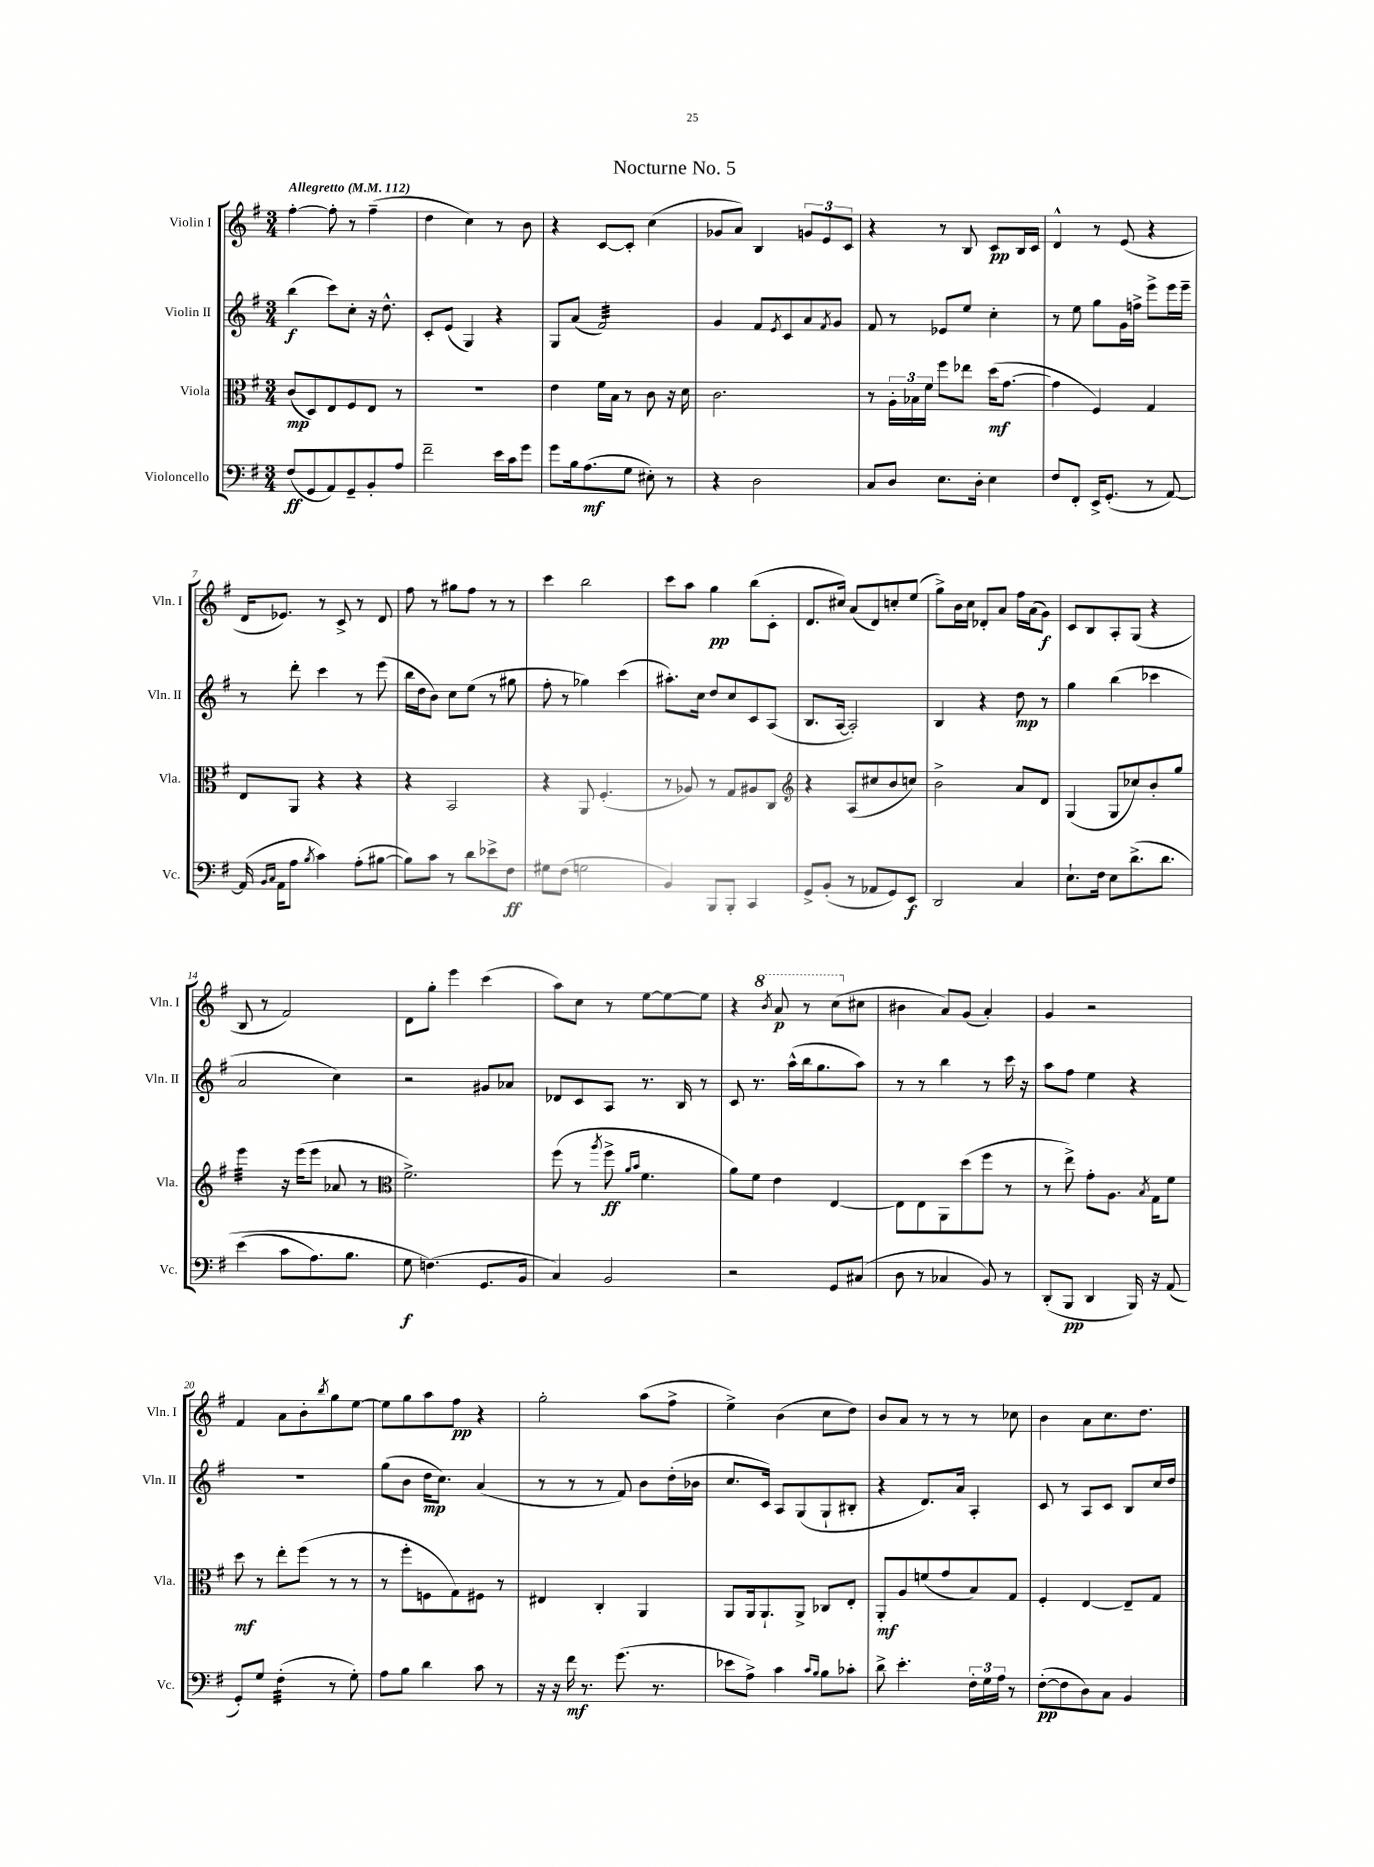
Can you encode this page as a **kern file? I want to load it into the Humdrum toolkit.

**kern	**kern	**kern	**kern
*staff4	*staff3	*staff2	*staff1
*clefF4	*clefC3	*clefG2	*clefG2
*k[f#]	*k[f#]	*k[f#]	*k[f#]
*M3/4	*M3/4	*M3/4	*M3/4
*MM112	*MM112	*MM112	*MM112
(8F#	(8c	(4bb	[4ff#'
8GG	8D)	.	.
8AA)	8E	8ccc)	8ff#']
8GG~	8F#	8cc'	8r
8BB'	8E	16r	(4ff#~
.	.	8.dd^^	.
8A	8r	.	.
=	=	=	=
2f#~	2.r	8c'	4dd
.	.	(8e	.
.	.	4G)	4cc)
16e	.	4r	8r
16c	.	.	.
8g	.	.	8b
=	=	=	=
8g	4e	8G	4r
16B	.	(8a	.
(8.A	.	.	.
.	16f#	2f#)	[8c
.	16B	.	.
8G	8r	.	8c']
8E#')	8c	.	(4cc
8r	16r	.	.
.	16d	.	.
=	=	=	=
4r	2.c	4g	8g-
.	.	.	8a)
2D	.	8f#	4B
.	.	8qe	.
.	.	8c	.
.	.	8a	12g
.	.	.	12e
.	.	8qf#	.
.	.	8g	.
.	.	.	12c
=	=	=	=
8C	8r	8f#	4r
8D	24A'	8r	.
.	24B-	.	.
.	24f#	.	.
8.E	8ff#	8e-	8r
.	8ee-	8ee	8B
16D'	.	.	.
4E	(16dd	4cc'	8c
.	[8.g	.	.
.	.	.	16B
.	.	.	16c
=	=	=	=
8F#	4g]	8r	4d^^
8FF#'	.	8ee	.
16EE^	4F#)	8gg	8r
(8.GG'	.	.	.
.	.	16g	(8e
.	.	16ff^	.
8r	4G	8eee^	4r
[8AA)	.	16eee	.
.	.	16eee~	.
=	=	=	=
(16AA]	8E	8r	16d
16qqBB	.	.	.
16qqC	.	.	.
16AA	.	.	8.e-)
8A	8AA	8ddd'	.
8qB	.	.	.
4c)	4r	4ccc	8r
.	.	.	8c^
(8A'	4r	8r	8r
[8B#	.	(8eee	8d
=	=	=	=
8B#])	4r	16bb	8ff#
.	.	16dd	.
8c	.	8b)	8r
8r	2BB	8cc	8gg#
8d	.	(8ee	8ff#
8e-^	.	8r	8r
8F#	.	8gg#	8r
=	=	=	=
8G#	4r	8ff#'	4ccc
(8F#	.	8r	.
2G	8AA	4gg-)	2bb
.	(4.F#'	.	.
.	.	(4ccc	.
=	=	=	=
4BB)	8r	8.aa#')	8ccc
.	8A-)	.	8aa
.	.	16cc	.
8BBB	8r	8dd	4gg
8BBB'	8G	8cc	.
4CC	8A#	8c	(8bb
.	8C	(8A	8c'
=	=	=	=
*	*clefG2	*	*
8GG^	4r	8.B	8.d
(8BB'	.	.	.
.	.	[16A	16cc#)
8r	(8A	2A'])	(8a
8AA-	8cc#	.	8d)
8GG)	8b	.	8cc'
8EE	8cc)	.	(8ee
=	=	=	=
2DD	2b^	4B	8gg^)
.	.	.	16b
.	.	.	16cc
.	.	4r	8d-'
.	.	.	8a
4C	8a	8dd	16ff#
.	.	.	(16a
.	8d	8r	8g)
=	=	=	=
8.E`	(4G	4gg	8c
.	.	.	8B
16F#	.	.	.
8E	8G	(4bb	8A'
&(8.d^	8cc-)	.	(8G
.	8b'	4ccc-	4r
8.d	.	.	.
.	8gg	.	.
=	=	=	=
(4e	4eee	2a	8B
.	.	.	8r
8c	16r	.	2f#)
.	(16eee	.	.
8.A)	8eee	.	.
.	8a-	4cc)	.
8.B	.	.	.
.	8r	.	.
=	=	=	=
*	*clefC3	*	*
8G	2.f#^)	2r	8d
(4.F&)	.	.	8gg'
.	.	.	4eee
8.GG	.	8g#	(4ccc
.	.	8a-	.
16BB	.	.	.
=	=	=	=
4C)	(8ff#	8d-	8aa)
.	8r	8c	8cc
.	8qaa	.	.
2BB	8ff#^	8A	8r
.	16qqa	.	.
.	16qqb	.	.
.	4.f#	8.r	[8ee
.	.	.	8ee_
.	.	16B	.
.	.	8r	8ee]
=	=	=	=
2r	8a)	8c	4r
.	8f#	8.r	.
.	.	.	8qbb
.	4e	.	8aa
.	.	(16aa^^	.
.	.	16bb	8r
.	.	8.gg	.
8GG	[4E	.	(8ccc
(8C#	.	8aa)	8cc#
=	=	=	=
8D	8E]	8r	4b#
8r	8E	8r	.
4C-	8AA	4bb	8a)
.	(8dd	.	(8g
8BB)	8ff#	8r	4a')
8r	8r	16ccc	.
.	.	16r	.
=	=	=	=
(8DD'	8r	8aa	4g
8BBB	8ee^)	8ff#	.
4DD	8g'	4ee	2r
.	8.A	.	.
16BBB)	.	4r	.
.	8qB	.	.
16r	16G	.	.
(8AA	8f#	.	.
=	=	=	=
8GG')	8dd	2.r	4f#
8G	8r	.	.
(4F#'	8ee'	.	8a
.	(8ff#	.	8b'
.	.	.	8qbb
8r	8r	.	8gg
8G')	8r	.	[8ee
=	=	=	=
8A	8r	(8gg	8ee]
8B	8ff#'	8b	8gg
4d	8F	16dd	8aa
.	.	8.cc)	.
.	8G)	.	8ff#
8c	8F#	(4a	4r
8r	8r	.	.
=	=	=	=
16r	4E#	8r	2gg'
16r	.	.	.
16f#	.	8r	.
8.r	.	.	.
.	4C'	8r	.
(8.g	.	8f#)	.
.	4AA	8b	(8aa
8.r	.	.	.
.	.	(16dd'	8ff#^
.	.	16b-	.
=	=	=	=
8e-	8AA	8.cc	4ee^)
8A^)	16AA	.	.
.	8.AA`	16c)	.
4c	.	8A	(4b
.	8AA^	(8G	.
16qqc	.	.	.
16qqB	.	.	.
8B	8C-	8G`	8cc
8c-'	8E'	8B#'	8dd)
=	=	=	=
8d^	8AA'	4r	8b
4.e'	8A	.	8a
.	(8f	8.d)	8r
.	8g	.	8r
.	.	16a	.
24F#'	8B)	4A'	8r
24G	.	.	.
24A	.	.	.
8r	8G	.	8cc-
=	=	=	=
([8F#'	4F#'	8c	4b
8F#]	.	8r	.
8D)	[4E	8A	8a
8C	.	8c	8.cc
4BB	8E~]	8B	.
.	.	.	8.dd
.	8G	16cc	.
.	.	16dd	.
==	==	==	==
*-	*-	*-	*-
